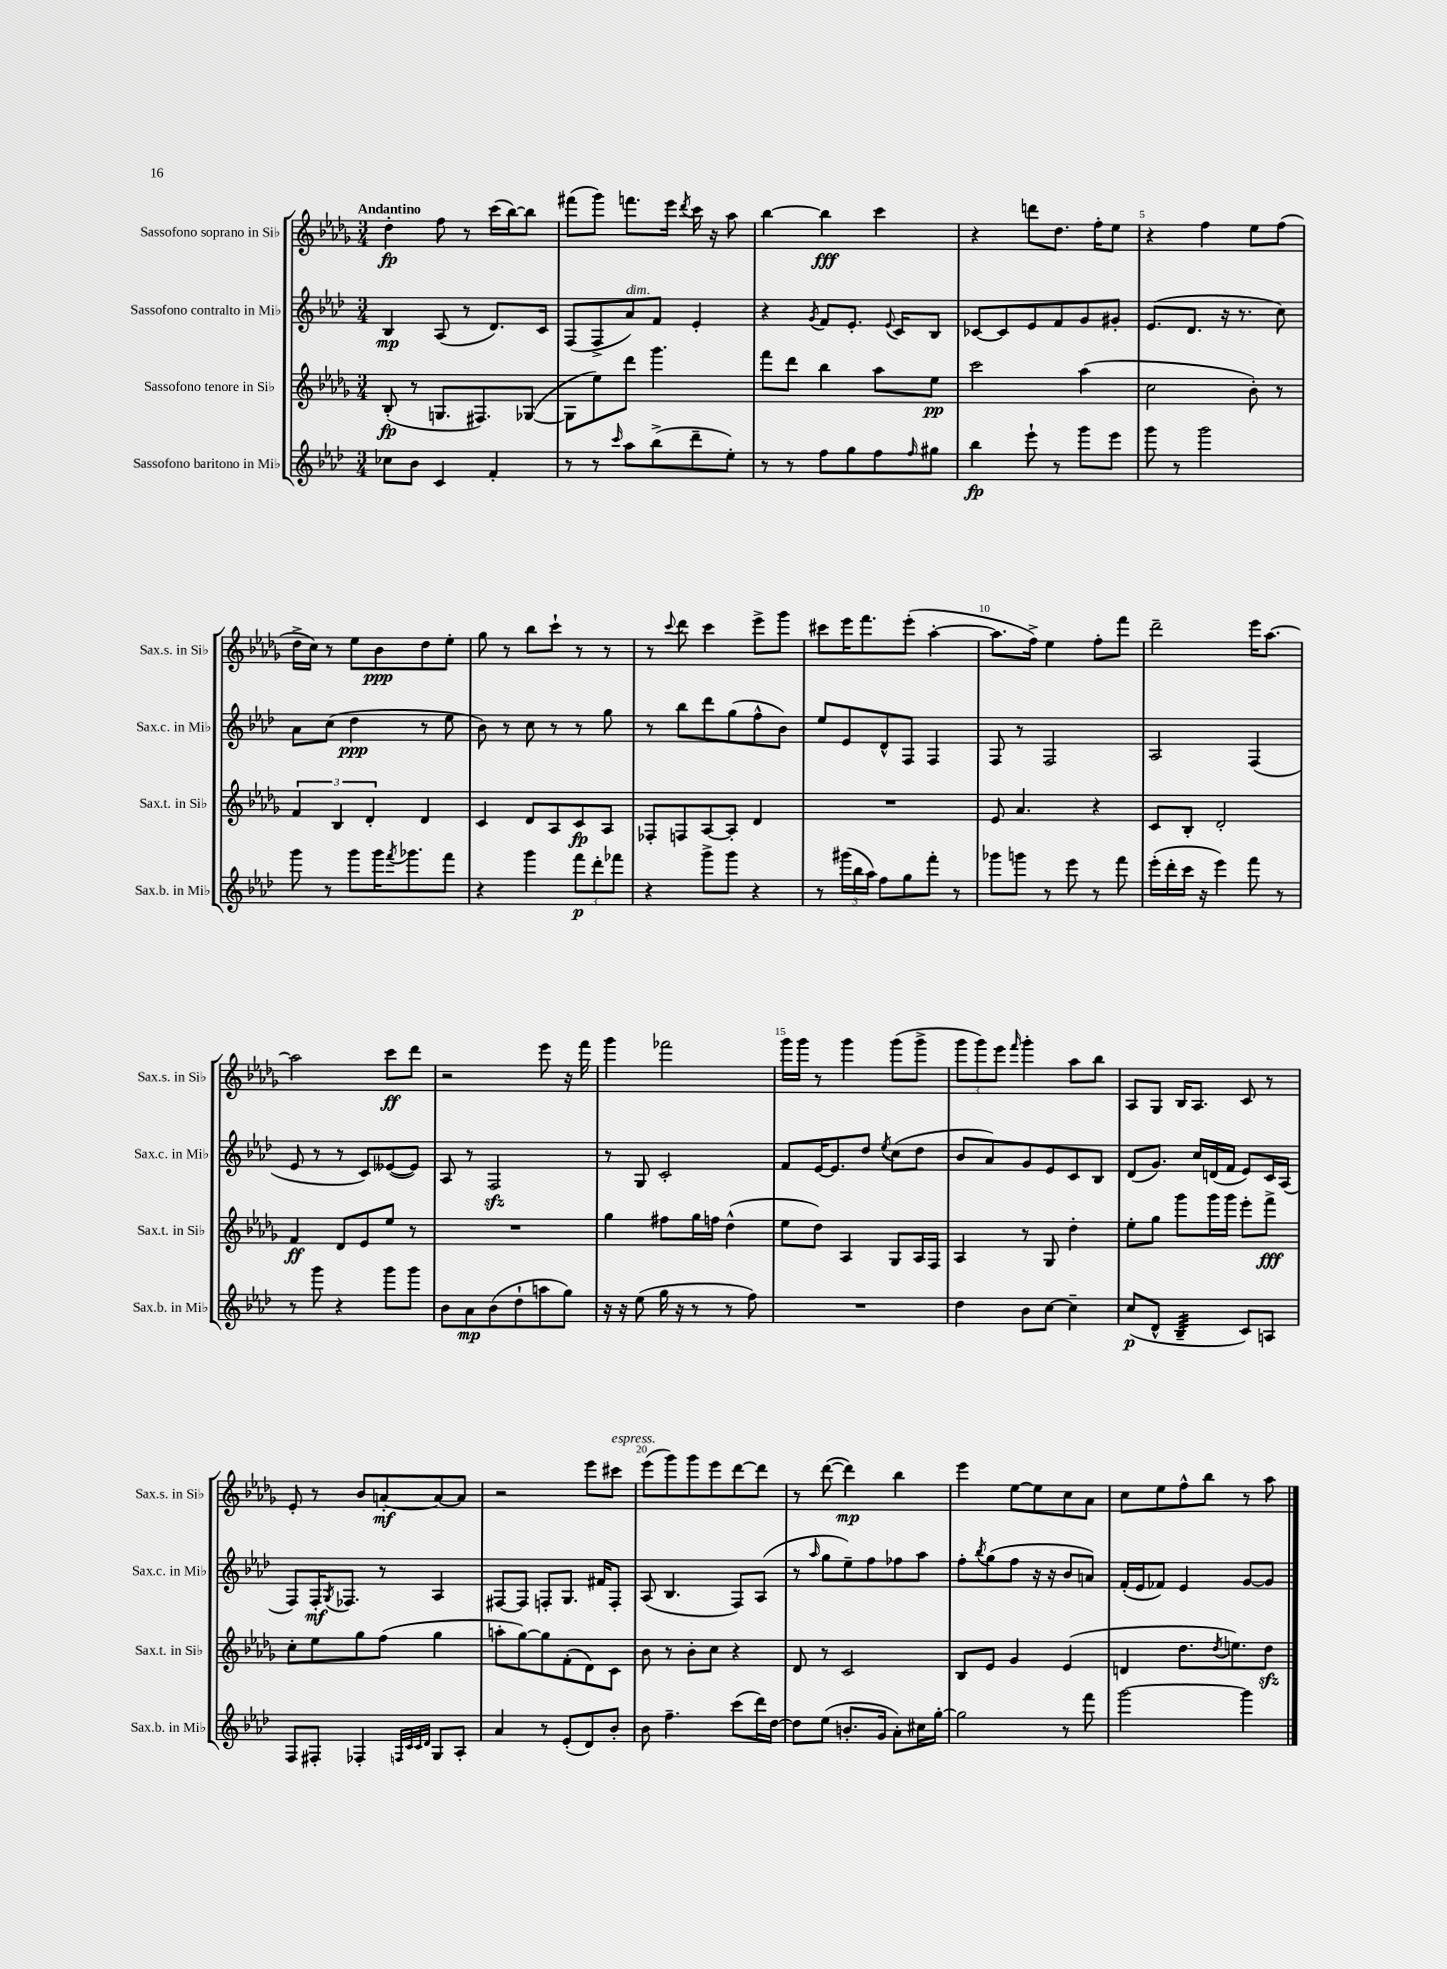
<<
\new StaffGroup <<
\new Staff = "s0" \with { instrumentName = "Sassofono soprano in Sib" shortInstrumentName = "Sax.s. in Sib" } {
    \clef treble \key des \major \numericTimeSignature \time 3/4 \tempo "Andantino"
    des''4-.\fp f''8 r8 c'''16( bes''16~) bes''8 |
    fis'''8( ges'''8) f'''8. ees'''16 \acciaccatura { des'''8 } c'''16 r16 aes''8 |
    bes''4~ bes''4\fff c'''4 |
    r4 d'''8 des''8. f''16-. ees''8 |
    r4 f''4 ees''8 f''8( |
    des''16-> c''16) r8 ees''8 bes'8\ppp des''8 ees''8-. |
    ges''8 r8 bes''8 c'''8-! r8 r8 |
    r8 \appoggiatura { c'''8 } des'''8 c'''4 ees'''8-> ges'''8 |
    cis'''8 ees'''16 f'''8. ees'''8-.( aes''4~-. |
    aes''8. f''16->) ees''4 f''8-. f'''8 |
    des'''2-- ees'''16 aes''8.~ |
    aes''2 c'''8\ff des'''8 |
    r2 ees'''8 r16 f'''16 |
    ges'''4 fes'''2 |
    ges'''16 ges'''16 r8 ges'''4 ges'''8( ges'''8-> |
    \tuplet 3/2 { ges'''8 ges'''8) ees'''8 } \grace { f'''16 } ges'''4-. aes''8 bes''8 |
    aes8 ges8 bes16 aes8. c'8 r8 |
    ees'8-. r8 bes'8 a'8~-.\mf a'8~ a'8 |
    r2 ees'''8 cis'''8^\markup { \italic "espress." } |
    ees'''8( ges'''8) ges'''8 ees'''8 des'''8~ des'''8 |
    r8 des'''8~( des'''4\mp) bes''4 |
    ees'''4 ees''8~ ees''8 c''8 aes'8 |
    c''8 ees''8 f''8-^ bes''8 r8 aes''8 \bar "|." |
}
\new Staff = "s1" \with { instrumentName = "Sassofono contralto in Mib" shortInstrumentName = "Sax.c. in Mib" } {
    \clef treble \key aes \major \numericTimeSignature \time 3/4
    bes4\mp aes8( r8 des'8.) c'16 |
    f8( f8-> aes'8^\markup { \italic "dim." }) f'8 ees'4-. |
    r4 \acciaccatura { g'8 } f'8 ees'8.-. \appoggiatura { ees'8 } c'16 bes8 |
    ces'8~ ces'8 ees'8 f'8 g'8 gis'8-. |
    ees'8.( des'8. r16 r8. c''8) |
    aes'8 c''8( des''4\ppp r8 ees''8 |
    bes'8) r8 c''8 r8 r8 g''8 |
    r8 bes''8 des'''8 g''8( f''8-^ bes'8) |
    ees''8 ees'8 des'8-^ f8 f4 |
    f8 r8 f2 |
    aes2 f4( |
    ees'8 r8 r8 c'8) eeses'8~( eeses'8) |
    aes8 r8 f2\sfz |
    r8 g8 c'2-. |
    f'8 ees'16~ ees'8. des''8 \acciaccatura { ees''8 } c''8( des''8 |
    bes'8 aes'8) g'8 ees'8 c'8 bes8 |
    des'8( g'8.) c''16 d'16( f'16 ees'8) c'16 aes16( |
    f8) f16-.\mf \acciaccatura { g8 } fes8. r8 aes4 |
    fis8~ fis8 f8-. g8. fis'16 f8-. |
    aes8( bes4. f8) aes8( |
    r8 \grace { aes''16 } g''8 ees''8--) f''8 fes''8 aes''8 |
    f''8-. \acciaccatura { bes''8 } g''8( f''8 r16 r16 bes'8 a'8) |
    f'16-.( ees'16 fes'8) ees'4 g'8~ g'8 \bar "|." |
}
\new Staff = "s2" \with { instrumentName = "Sassofono tenore in Sib" shortInstrumentName = "Sax.t. in Sib" } {
    \clef treble \key des \major \numericTimeSignature \time 3/4
    bes8-.\fp( r8 g8. fis8.) ges8~( |
    ges8 ees''8) des'''8 ges'''4. |
    f'''8 des'''8 bes''4 aes''8 ees''8\pp |
    c'''2 aes''4( |
    c''2 bes'8-.) r8 |
    \tuplet 3/2 { f'4 bes4 des'4-. } des'4 |
    c'4 des'8 aes8 c'8\fp aes8 |
    fes8-. f8 aes8~ aes8-. des'4 |
    R2. |
    ees'8 aes'4. r4 |
    c'8 bes8-. des'2-. |
    f'4\ff des'8 ees'8 ees''8 r8 |
    R2. |
    ges''4 fis''8 ges''16 f''16 des''4-^( |
    ees''8 des''8) aes4 ges8 aes16 f16 |
    aes4 r8 ges8 des''4-. |
    ees''8-. ges''8 ges'''8 ges'''16 ges'''16 ees'''8-. f'''8->\fff |
    c''8-. ees''8 ges''8 f''8( ges''4 |
    a''8-. ges''8~) ges''8 f'8-.( des'8) c'8 |
    bes'8 r8 bes'8-. c''8 r4 |
    des'8 r8 c'2 |
    bes8 ees'8 ges'4 ees'4( |
    d'4 des''8. \acciaccatura { des''8 } e''8.) des''8\sfz \bar "|." |
}
\new Staff = "s3" \with { instrumentName = "Sassofono baritono in Mib" shortInstrumentName = "Sax.b. in Mib" } {
    \clef treble \key aes \major \numericTimeSignature \time 3/4
    ces''8 bes'8 c'4 f'4-. |
    r8 r8 \grace { c'''16 } aes''8 bes''8->( des'''8-- ees''8-.) |
    r8 r8 f''8 g''8 f''8 \grace { f''16 } gis''8 |
    bes''4\fp ees'''8-! r8 g'''8 ees'''8 |
    g'''8 r8 g'''2 |
    g'''8 r8 g'''8 g'''16 \acciaccatura { f'''8 } ges'''8. f'''8 |
    r4 g'''4 \tuplet 3/2 { f'''8\p des'''8-. fes'''8 } |
    r4 g'''8-> g'''8 r4 |
    r8 \tuplet 3/2 { gis'''16( bes''16 aes''16) } f''8 g''8 f'''8-. r8 |
    ges'''8 g'''8 r8 ees'''8 r8 f'''8 |
    ees'''16-.( des'''16-. c'''16 r16 ees'''4) f'''8 r8 |
    r8 g'''8 r4 g'''8 g'''8 |
    bes'8 aes'8\mp bes'8( des''8-! a''8 g''8) |
    r16 r16 ees''8( g''16 r16 r8 r8 f''8) |
    R2. |
    des''4 bes'8 c''8~ c''4-- |
    c''8\p( des'8-^ bes4:32-- c'8) a8 |
    f8 fis8-. fes4-. \grace { f32 c'32 c'32 des'32 } g8 aes8-. |
    aes'4 r8 ees'8-.( des'8) bes'8-. |
    bes'8 f''4.-- c'''8( des'''16) des''16~ |
    des''8 ees''8( b'8.-. g'16 aes'8-.) cis''16 g''16~-. |
    g''2 r8 f'''8 |
    g'''2~ g'''4 \bar "|." |
}
>>
>>
\layout { \context { \Score \override BarNumber.break-visibility = ##(#f #t #t) barNumberVisibility = #(every-nth-bar-number-visible 5) } }
